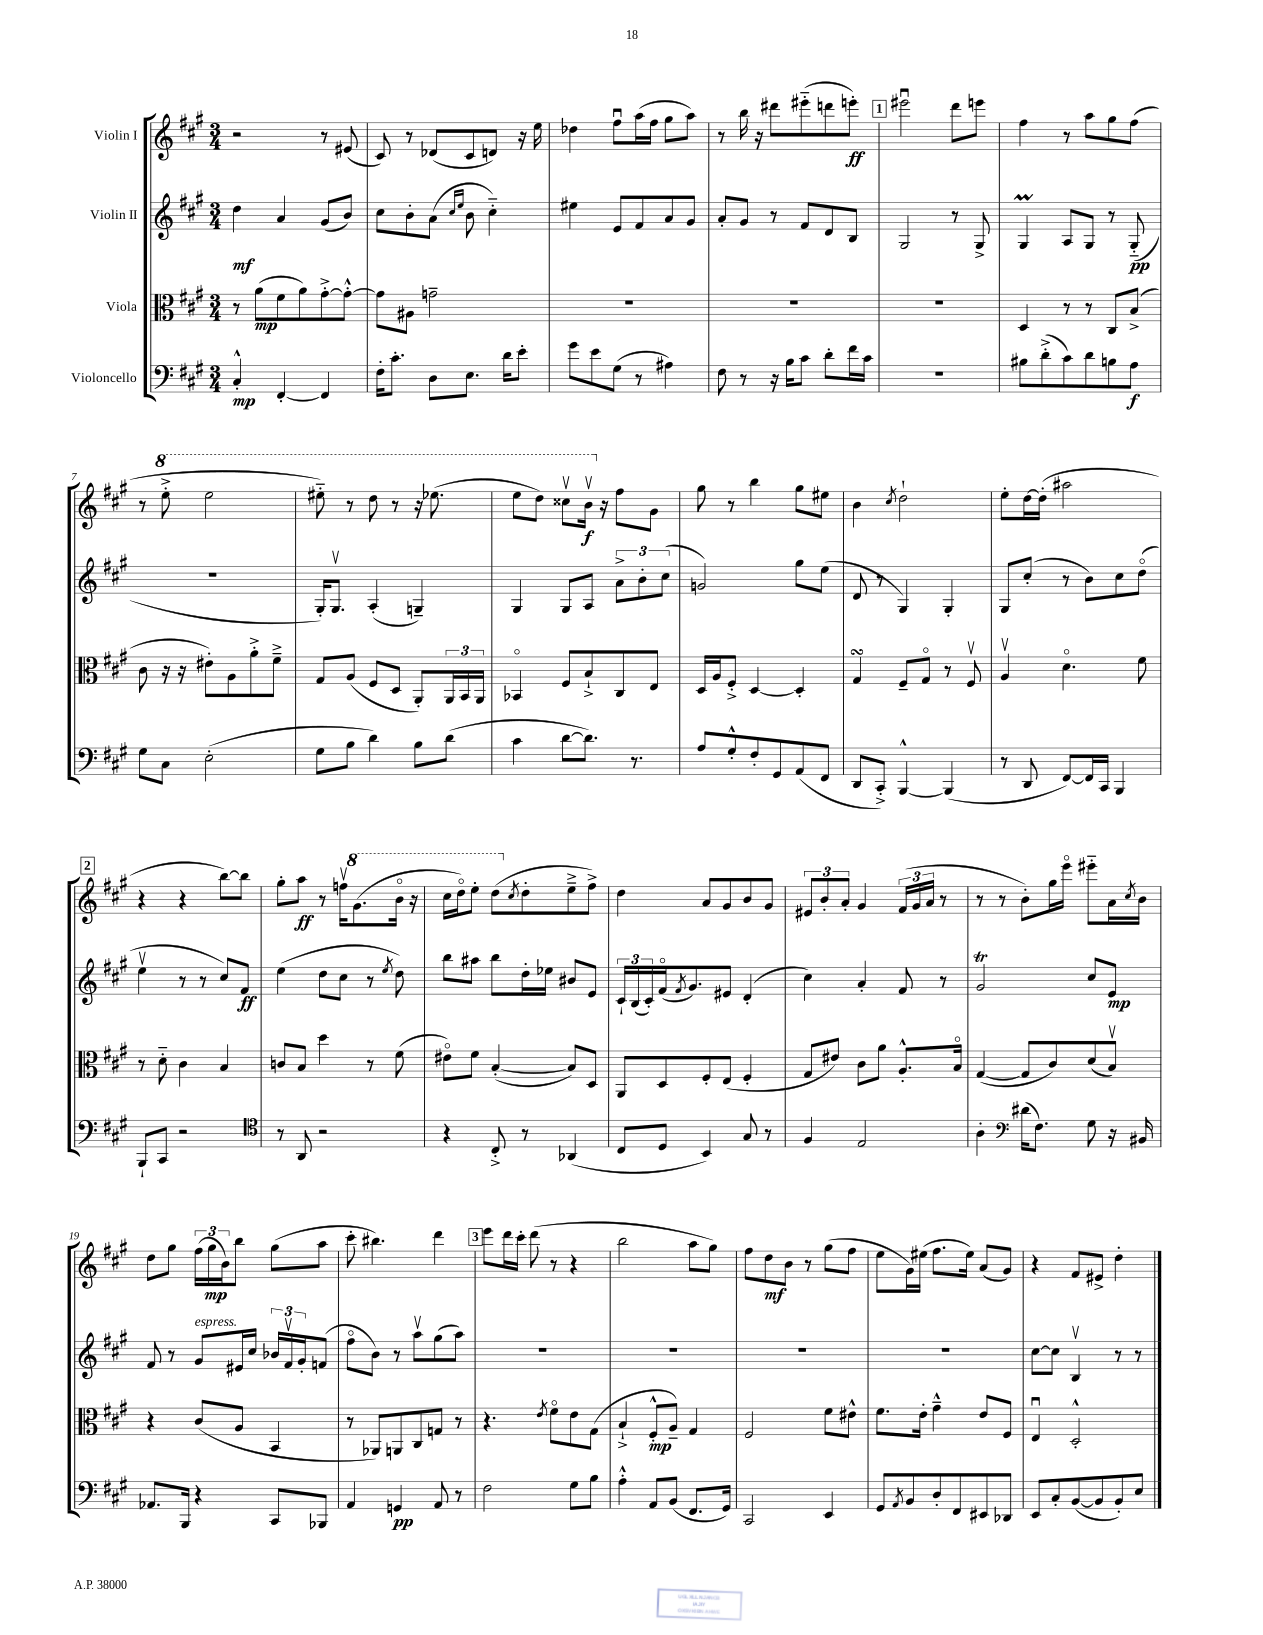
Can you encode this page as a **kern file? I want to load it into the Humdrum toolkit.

**kern	**kern	**kern	**kern
*staff4	*staff3	*staff2	*staff1
*clefF4	*clefC3	*clefG2	*clefG2
*k[f#c#g#]	*k[f#c#g#]	*k[f#c#g#]	*k[f#c#g#]
*M3/4	*M3/4	*M3/4	*M3/4
4C#'^^/	8r	4dd\	2r
.	(8a\L	.	.
[4FF#'/	8f#\	4a/	.
.	8a\)	.	.
4FF#/]	[8g#'^\	(8g#/L	8r
.	8g#'^^\_J	8b/J)	(8e#/
=	=	=	=
16F#'\LK	8g#\]L	8cc#\L	8c#/)
8.c#'\J	.	.	.
.	8A#\J	8b'\	8r
8D\L	2g~\	(8a\J	(8d-/L
.	.	16qqcc#/LL	.
.	.	16qqee/JJ	.
8.E\J	.	8b\	8c#/
.	.	4cc#'~\)	8d/J)
16d\LK	.	.	.
8e'\J	.	.	16r
.	.	.	16ee\
=	=	=	=
8g#\L	2.r	4ee#\	4dd-\
8e\	.	.	.
(8G#\J	.	8e/L	8ff#u\L
8r	.	8f#/	(16aa\L
.	.	.	16ff#\JJ
4A#\)	.	8a/	8gg#\L
.	.	8g#/J	8aa\J)
=	=	=	=
8F#\	2.r	8a'/L	8r
8r	.	8g#/J	16bb\
.	.	.	16r
16r	.	8r	8ddd#\L
16B\LK	.	.	.
8c#\J	.	8f#/L	(8eee#'~\
8d'\L	.	8d/	8ddd\
16f#\L	.	8B/J	8eee'\J)
16c#\JJ	.	.	.
=	=	=	=
2.r	2.r	2G#/	2eee#u\
.	.	8r	8ddd\L
.	.	8G#^/	8eee\J
=	=	=	=
8B#\L	4D/	4G#/	4ff#\
(8d'^\	.	.	.
8c#\)	8r	8A/L	8r
8d\	8r	8G#/J	8aa\L
8B\	8C#/L	8r	8gg#\
8A\J	(8B^/J	(8G#'~/	(8ff#\J
=	=	=	=
8G#\L	8c#\	2.r	8r
8C#\J	16r	.	8eee'^\
.	16r	.	.
(2E'\	8e#'\L)	.	2eee\
.	8A\	.	.
.	8a'^\	.	.
.	8f#~^\J	.	.
=	=	=	=
8G#\L	8G#/L	16G#'/LK)	8eee#'~\)
.	.	8.G#v/J	.
8B\J	(8A/J	.	8r
4d\)	8F#/L	(4A'/	8ddd\
.	8D/J	.	8r
8B\L	8AA'/L)	4G~/)	16r
.	.	.	(8.eee-\
(8d\J	24AA/L	.	.
.	24BB/	.	.
.	24AA/JJ	.	.
=	=	=	=
4c#\	4BB-o/	4G#/	8eee\L
.	.	.	8ddd\J)
[8d\L	8F#/L	8G#/L	8ccc##v\L
8.d\]J)	8B`^/	8A/J	16bbv\Jk
.	.	.	16r
.	8C#/	12a^\L	8ff#\L
8.r	.	.	.
.	.	12b'\	.
.	8E/J	.	8g#\J
.	.	(12cc#\J	.
=	=	=	=
8A/L	16D/LL	2g/)	8gg#\
.	16A/J	.	.
8G#'^^/	8F#'^/J	.	8r
8F#'/	[4D/	.	4bb\
8GG#/	.	.	.
(8AA/	4D'/]	8gg#\L	8gg#\L
8FF#/J	.	(8ee\J	8ee#\J
=	=	=	=
8DD/L	4G#/	8d/	4b\
8CC#'^/J)	.	8r	.
.	.	.	8qcc#/
[4BBB^^/	8F#~/L	4G#/)	2dd`\
.	8G#o/J	.	.
(4BBB/]	8r	4G#'/	.
.	8F#v/	.	.
=	=	=	=
8r	4Av/	8G#/L	8ee'\L
8DD/	.	(8cc#'/J	[16dd\L
.	.	.	(16dd'\]JJ
[8FF#/L)	4.do\	8r	2aa#\
16FF#/]L	.	8b\L)	.
16CC#/JJ	.	.	.
4BBB/	.	8cc#\	.
.	8f#\	(8ddo\J	.
=	=	=	=
8BBB`/L	8r	4eev\	4r
8CC#/J	8d'~\	.	.
2r	4c#\	8r	4r
.	.	8r	.
.	4B/	8cc#/L)	[8bb\L)
.	.	8f#/J	8bb\]J
=	=	=	=
*clefC4	*	*	*
8r	8c/L	(4ee\	8gg#'\L
8AA/	8B/J	.	8aa\J
2r	4dd\	8dd\L	8r
.	.	8cc#\J	16ffv\LK
.	.	.	(8.gg#\
.	8r	8r	.
.	.	8qee/	.
.	(8f#\	8dd\)	16bbo\Jk
.	.	.	16r
=	=	=	=
4r	8e#o\L)	8bb\L	16ccc#\LL
.	.	.	16dddo\J)
.	8f#\J	8aa#\J	8eee'\J
8C#'^/	([4B'/	8bb\L	(8ddd\L
.	.	.	8qcc#/
8r	.	16dd'\L	8dd'\
.	.	16ee-\JJ	.
(4AA-/	8B/]L)	8b#/L	8ee~^\
.	8D/J	8e/J	8ff#^\J)
=	=	=	=
8C#/L	8AA/L	24c#`/LL	4dd\
.	.	(24B/	.
.	.	24c#'/)	.
8D/J	8D/	(16f#o/J	.
.	.	8qf#/	.
.	.	8.g#/)	.
4BB/)	8F#'/	.	8a/L
.	(8E/J	8e#/J	8g#/
8G#/	4F#'/	(4d'/	8b/
8r	.	.	8g#/J
=	=	=	=
4F#/	8G#/L	4cc#\)	12e#/L
.	.	.	12b'/
.	8e#/J)	.	.
.	.	.	12a'/J
2E/	8c#\L	4a'/	4g#/
.	8a\J	.	.
.	8.A'^^/L	8f#/	(24f#/LL
.	.	.	24g#/
.	.	.	24a/JJ
.	.	8r	8r
.	16Bo/Jk	.	.
=	=	=	=
4A'\	([4G#/	2g#/	8r
.	.	.	8r
*clefF4	*	*	*
(16d#\LK	8G#/]L	.	8b'\L)
8.F#\J)	.	.	.
.	8c#/)	.	16gg#\L
.	.	.	16eeeo\JJ
8G#\	(8d/	8cc#/L	8eee#'~\L
16r	8Bv/J)	8e/J	16a\L
.	.	.	8qcc#/
16BB#/	.	.	16b\JJ
=	=	=	=
8.AA-/L	4r	8f#/	8dd\L
.	.	8r	8gg#\J
16BBB/Jk	.	.	.
4r	(8c#/L	8g#/L	(24ff#\LL
.	.	.	24gg#\
.	.	.	24b\J)
.	8A/J	16e#/L	8bb\J
.	.	16cc#/JJ	.
8CC#/L	4BB/	24b-/LL	(8gg#\L
.	.	24f#v/	.
.	.	24g#'/J	.
8BBB-/J	.	(8f/J	8aa\J
=	=	=	=
4AA/	8r	8ff#o\L	8ccc#'\
.	8AA-/L)	8b\J)	4.bb#\)
4GG/	8AA/	8r	.
.	8C#/	8aav\L	.
8AA/	8G/J	(8gg#\	4ddd\
8r	8r	8aa\J)	.
=	=	=	=
2F#\	4.r	2.r	8eee\L
.	.	.	16ddd\L
.	.	.	16ccc#'\JJ
.	.	.	(8ddd\
.	8qe/	.	.
.	8f#o\L	.	8r
8G#\L	8e\	.	4r
8B\J	(8G#\J	.	.
=	=	=	=
4A'^^\	4B`^/	2.r	2bb\
8AA/L	8F#'^^/L	.	.
(8BB/J	8A~/J)	.	.
8.FF#/L	4G#/	.	8aa\L
.	.	.	8gg#\J)
16GG#/Jk)	.	.	.
=	=	=	=
2CC#/	2F#/	2.r	8ff#\L
.	.	.	8dd\
.	.	.	8b\J
.	.	.	8r
4EE/	8f#\L	.	(8gg#\L
.	8e#^^\J	.	8ff#\J
=	=	=	=
8GG#/L	8.f#\L	2.r	8ee\L
8qAA/	.	.	.
8BB/	.	.	16g#\L)
.	16e'\Jk	.	(16ee#\JJ
8D'/	4g#~^^\	.	8.ff#\L
8FF#/	.	.	.
.	.	.	16ee#\Jk)
8EE#/	8e/L	.	(8a/L
8DD-/J	8F#/J	.	8g#/J)
=	=	=	=
8EE/L	4Eu/	[8cc#\L	4r
8C#'/	.	8cc#\]J	.
([8BB/	2D'^^/	4Bv/	8f#/L
8BB/]	.	.	8e#^/J
8BB'/)	.	8r	4dd'\
8E/J	.	8r	.
==	==	==	==
*-	*-	*-	*-
